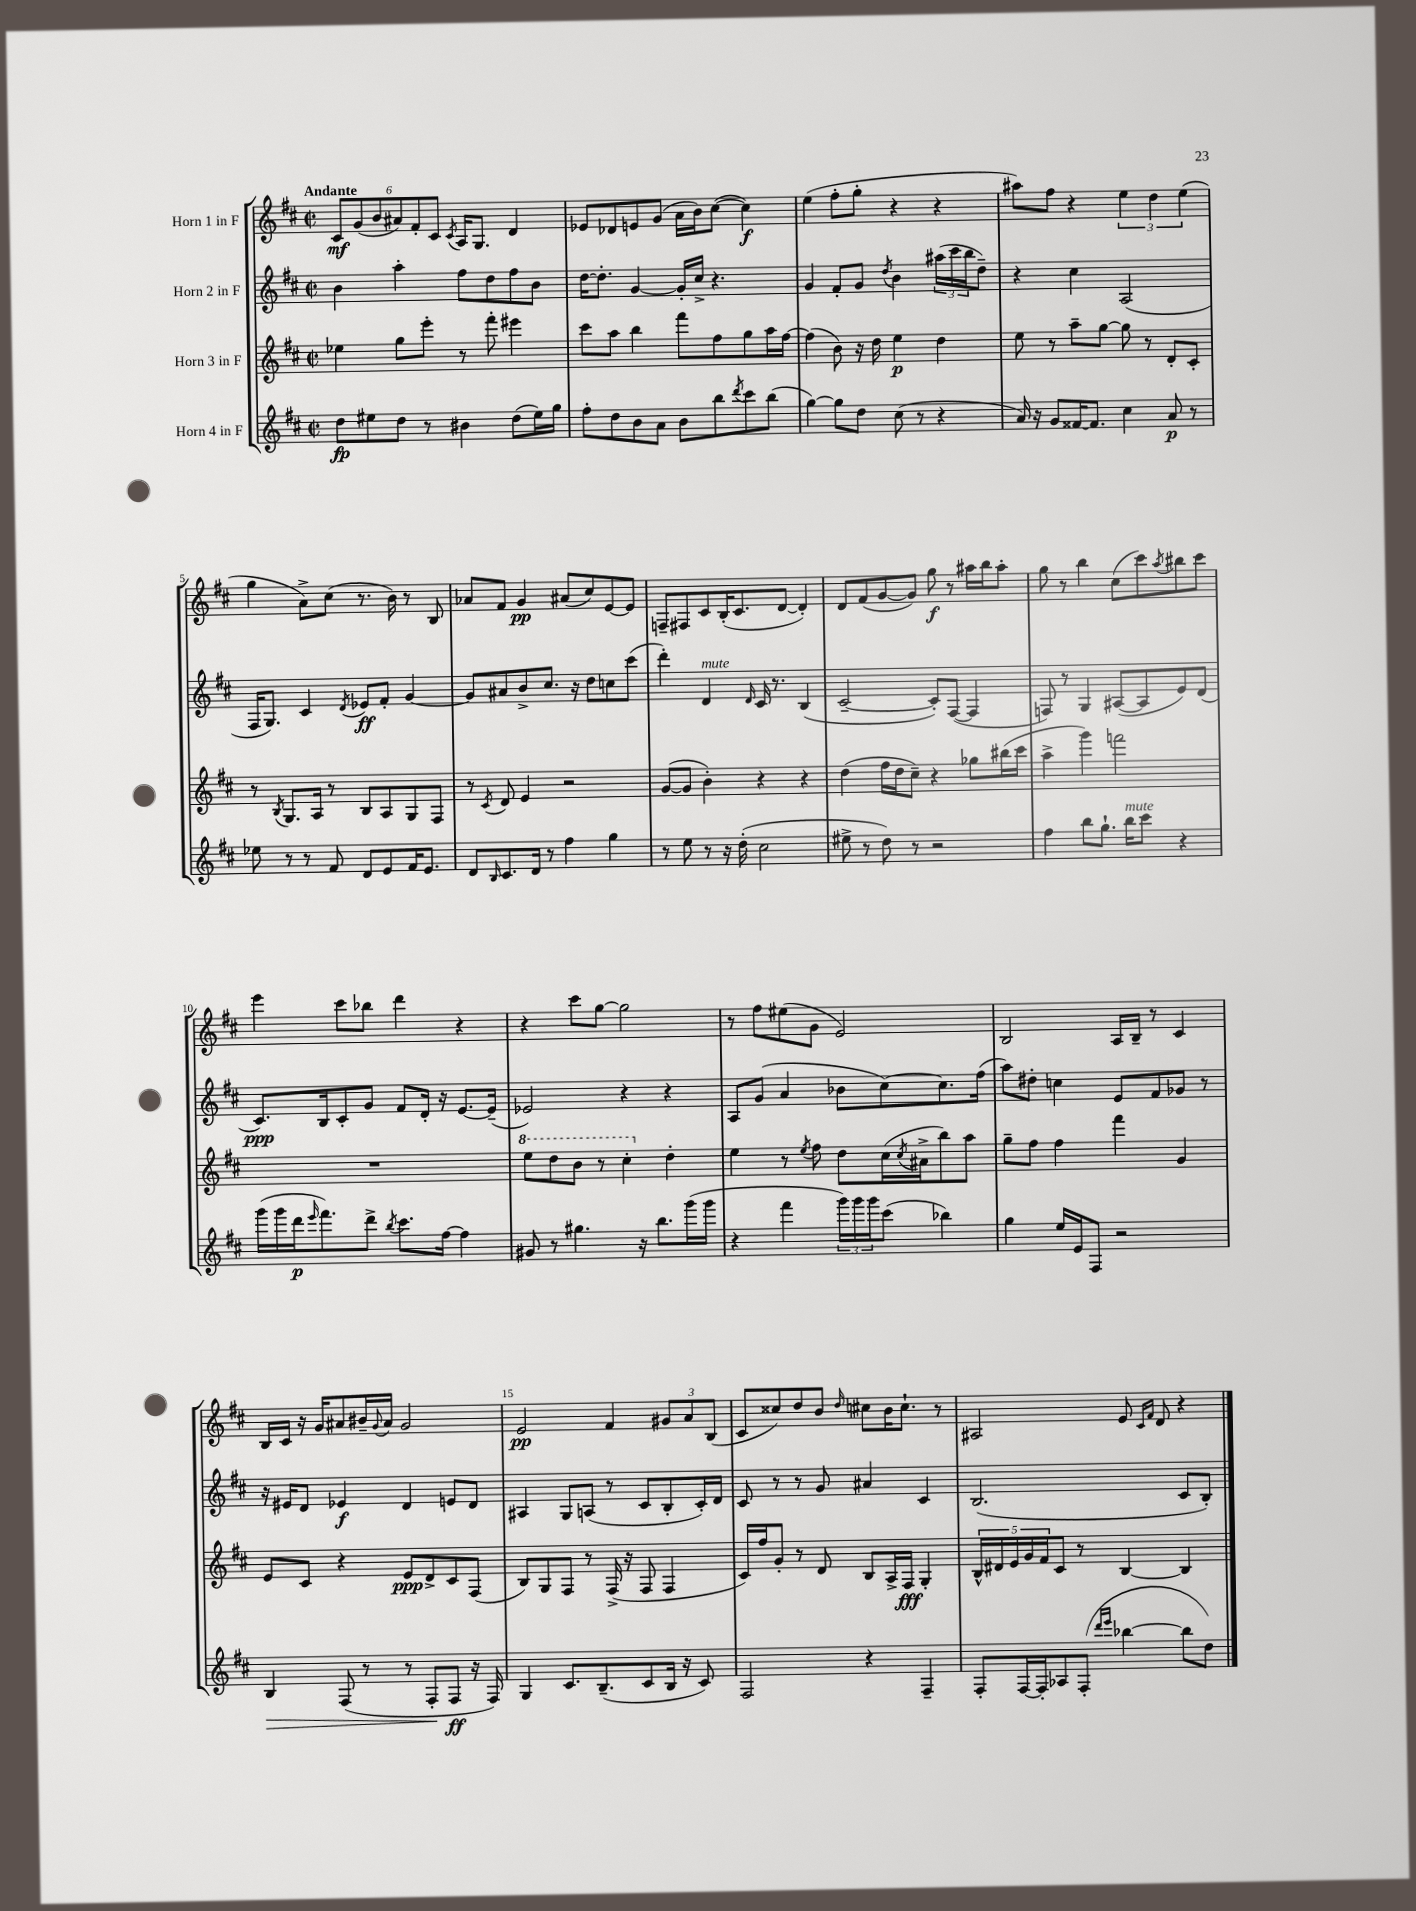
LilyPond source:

<<
\new StaffGroup <<
\new Staff = "s0" \with { instrumentName = "Horn 1 in F" } {
    \clef treble \key d \major \defaultTimeSignature \time 2/2 \tempo "Andante"
    \tuplet 6/4 { cis'8\mf g'8( b'8 ais'8) fis'8-. cis'8 } \acciaccatura { cis'8 } a16 g8. d'4 |
    ees'8 des'8 e'8 g'8( a'16 b'16) cis''8~( cis''4\f) |
    e''4( fis''8-. g''8-. r4 r4 |
    ais''8) fis''8 r4 \tuplet 3/2 { e''4 d''4 e''4( } |
    g''4 a'8->) cis''8( r8. b'16) r8 b8 |
    aes'8 fis'8 g'4\pp ais'8( cis''8) e'8~ e'8 |
    f8-- fis8 cis'8 b16-.( cis'8. d'8~ d'4-.) |
    d'8 fis'8( g'8~ g'8) g''8\f r8 ais''16 b''16 ais''8-. |
    g''8 r8 b''4 cis''8( cis'''8) \acciaccatura { a''8 } bis''8 cis'''8 |
    e'''4 cis'''8 bes''8 d'''4 r4 |
    r4 cis'''8 g''8~ g''2 |
    r8 fis''8 eis''8( g'8 e'2) |
    b2 a16 b16-- r8 cis'4 |
    b16 cis'16 r16 g'16 ais'8 bis'16-- \appoggiatura { g'8 } ais'16 g'2 |
    e'2\pp fis'4 \tuplet 3/2 { gis'8 a'8 b8( } |
    cis'8 cisis''8) d''8 b'8 \grace { d''16 } cis''8 b'16 cis''8.-! r8 |
    ais2 e'8 \grace { cis'16 fis'16 } d'8 r4 \bar "|." |
}
\new Staff = "s1" \with { instrumentName = "Horn 2 in F" } {
    \clef treble \key d \major \defaultTimeSignature \time 2/2
    b'4 a''4-. fis''8 d''8 fis''8 b'8 |
    d''16~ d''8.-. g'4~ g'16-. cis''16-> r4. |
    g'4 fis'8-. g'8 \acciaccatura { d''8 } b'4 \tuplet 3/2 { ais''16( cis'''16 b''16 } d''8--) |
    r4 cis''4 a2( |
    fis16 g8.) cis'4 \acciaccatura { d'8 } ees'8\ff fis'8-. g'4~ |
    g'8 ais'8 b'8-> cis''8. r16 d''8 c''8 cis'''8( |
    d'''4-.) d'4^\markup { \italic "mute" } \grace { d'16 } cis'16 r8. b4( |
    cis'2~-- cis'8-.) fis8~( fis4 |
    f8) r8 g4 ais8~( ais8 e'8) d'8( |
    cis'8.\ppp) b16 cis'8-. g'8 fis'8 d'16-. r16 e'8.~ e'16--( |
    ees'2) r4 r4 |
    a8 g'8( a'4 bes'8 cis''8~) cis''8. fis''16( |
    a''8) dis''8-. c''4 e'8 fis'8 ges'8 r8 |
    r16 eis'16 d'8 ees'4\f d'4 e'8 d'8 |
    ais4 g8 a8( r8 cis'8 b8-. cis'16-.) d'16 |
    cis'8 r8 r8 g'8 ais'4 cis'4 |
    b2.( cis'8 b8-.) \bar "|." |
}
\new Staff = "s2" \with { instrumentName = "Horn 3 in F" } {
    \clef treble \key d \major \defaultTimeSignature \time 2/2
    ees''4 g''8 e'''8-. r8 fis'''8-. eis'''4 |
    cis'''8 a''8 b''4 fis'''8 fis''8 g''8 a''16 fis''16~ |
    fis''4( b'8) r16 d''16 e''4\p d''4 |
    e''8 r8 a''8-- g''8~ g''8 r8 d'8-. cis'8-. |
    r8 \acciaccatura { b8 } g8. a16 r8 b8 a8 g8 fis8 |
    r8 \acciaccatura { cis'8 } d'8 e'4 r2 |
    g'8~( g'8 b'4-.) r4 r4 |
    d''4( fis''16 d''16 cis''8--) r4 ges''8 bis''16( cis'''16 |
    a''4-> g'''4) f'''2 |
    R1 |
    \ottava #1 e'''8 d'''8 b''8 r8 cis'''4-. \ottava #0 d''4-. |
    e''4 r8 \acciaccatura { e''8 } fis''8 d''8 cis''16( \acciaccatura { cis''8 } ais'16-> b''8) a''8 |
    g''8-- fis''8 fis''4 fis'''4 g'4 |
    e'8 cis'8 r4 e'8\ppp d'8-> cis'8 fis8( |
    b8) g8 fis8 r8 fis16->( r16 fis8 fis4 |
    cis'16) fis''16 g'8-. r8 d'8 b8 a16-> fis16\fff g4-. |
    \tuplet 5/4 { b16-^ dis'16 e'16 g'16 fis'16 } cis'8 r8 b4~ b4 \bar "|." |
}
\new Staff = "s3" \with { instrumentName = "Horn 4 in F" } {
    \clef treble \key d \major \defaultTimeSignature \time 2/2
    d''8\fp eis''8 d''8 r8 bis'4 d''8( eis''16) g''16 |
    fis''8-. d''8 b'8 a'8 b'8 b''8 \acciaccatura { d'''8 } cis'''8 b''8( |
    g''4~) g''8 d''8 cis''8( r8 r4 |
    a'16) r16 g'8 fisis'16~ fisis'8. cis''4 a'8\p r8 |
    ees''8 r8 r8 fis'8 d'8 e'8 fis'16 e'8. |
    d'8 \grace { b16 } cis'8. d'16 r8 fis''4 g''4 |
    r8 e''8 r8 r16 d''16-.( cis''2 |
    eis''8-> r8 d''8) r8 r2 |
    fis''4 b''8 g''8.-! b''16^\markup { \italic "mute" } cis'''8 r4 |
    g'''16( g'''16 d'''16\p \grace { e'''16 } fis'''8.) d'''8-> \acciaccatura { b''8 } cis'''8. fis''16~ fis''4 |
    gis'8 r8 gis''4. r16 b''8. g'''16( g'''16 |
    r4 fis'''4 \tuplet 3/2 { g'''16) g'''16 g'''16 } cis'''8( bes''4) |
    g''4 e''16 e'16 fis8 r2 |
    b4\> fis8( r8 r8 fis8-.\! fis8\ff r16 fis16) |
    g4 cis'8. b8.--( cis'8 b16 r16 cis'8) |
    fis2 r4 fis4-- |
    fis8-. fis16~ fis16-. aes8 fis8-.( \grace { d'''16 e'''16 } bes''4~ bes''8 d''8) \bar "|." |
}
>>
>>
\layout { \context { \Score \override BarNumber.break-visibility = ##(#f #t #t) barNumberVisibility = #(every-nth-bar-number-visible 5) } }
